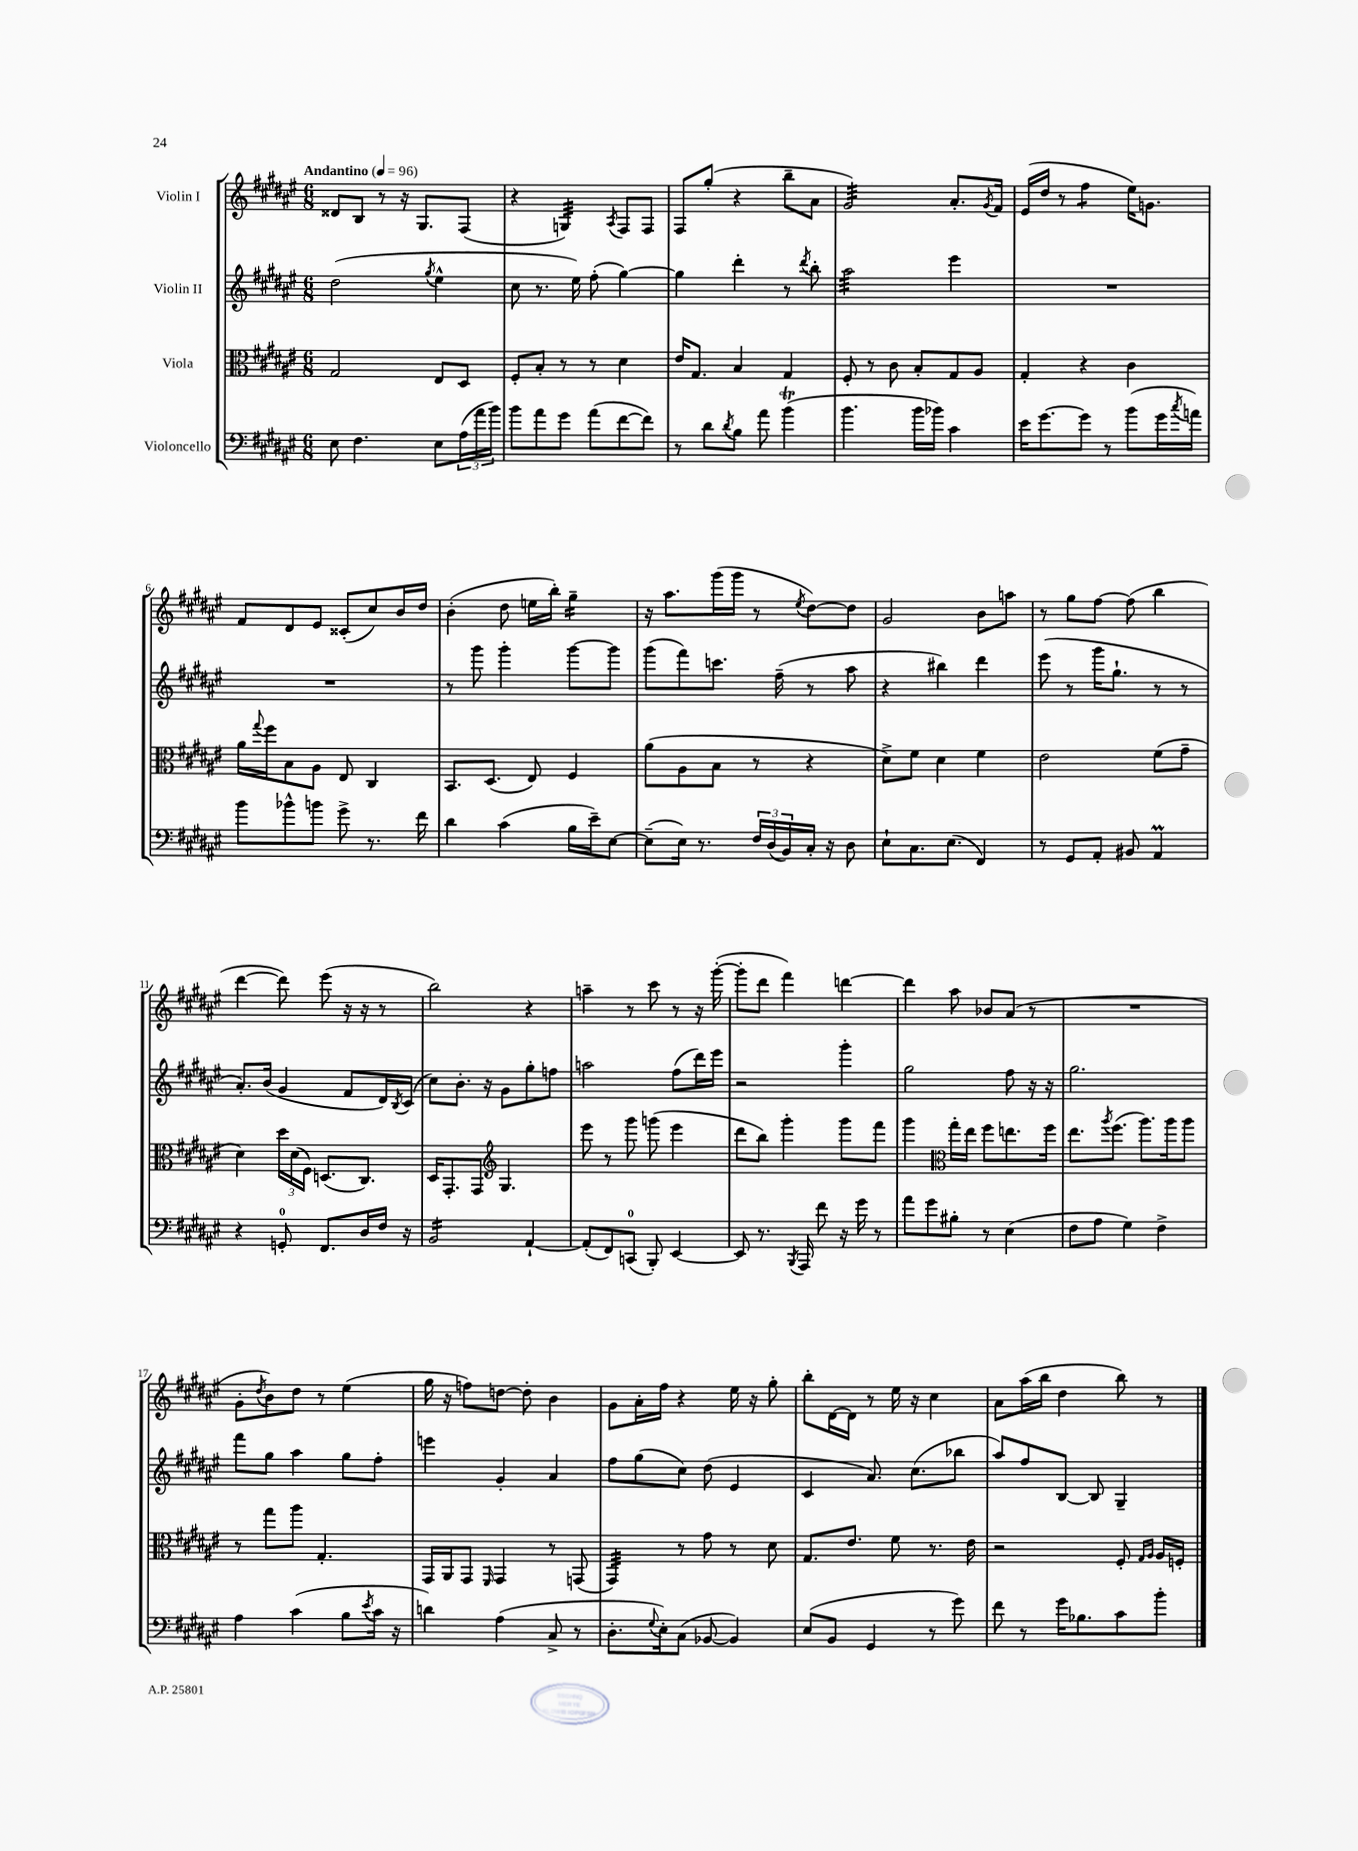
<<
\new StaffGroup <<
\new Staff = "s0" \with { instrumentName = "Violin I" } {
    \clef treble \key fis \major \numericTimeSignature \time 6/8 \tempo "Andantino" 4 = 96
    disis'8 b8 r8 r16 gis8. fis8( |
    r4 g4:32) \acciaccatura { ais8 } fis8 fis8 |
    fis8 gis''8-.( r4 b''8-- ais'8 |
    gis'2:32) ais'8.-. \acciaccatura { gis'8 } fis'16 |
    eis'16( dis''16 r8 fis''4:8 eis''16) g'8. |
    fis'8 dis'8 eis'8 cisis'8-.( cis''8) b'16 dis''16 |
    b'4-.( dis''8 e''16 b''16-.) gis''4:16-- |
    r16 ais''8. gis'''16( gis'''16 r8 \acciaccatura { eis''8 } dis''8~) dis''8 |
    gis'2 b'8 a''8 |
    r8 gis''8 fis''8~ fis''8( b''4 |
    dis'''4~ dis'''8) eis'''8( r16 r16 r8 |
    b''2) r4 |
    a''4-- r8 cis'''8 r8 r16 gis'''16~-.( |
    gis'''8-. dis'''8 fis'''4) d'''4~ |
    d'''4 ais''8 bes'8 ais'8( r8 |
    R2. |
    gis'8-. \acciaccatura { dis''8 } b'8) dis''8 r8 eis''4( |
    gis''16 r16 f''8) d''8~ d''8-. b'4 |
    gis'8 ais'16-. fis''16 r4 eis''16 r16 gis''8-. |
    b''8-. dis'16~ dis'16 r8 eis''16 r16 cis''4 |
    ais'8 ais''16( b''16 dis''4 b''8) r8 \bar "|." |
}
\new Staff = "s1" \with { instrumentName = "Violin II" } {
    \clef treble \key fis \major \numericTimeSignature \time 6/8
    dis''2( \acciaccatura { gis''8 } eis''4-^ |
    cis''8 r8. eis''16) fis''8-.( gis''4~) |
    gis''4 dis'''4-. r8 \acciaccatura { dis'''8 } b''8-. |
    ais''2:32 eis'''4 |
    R2. |
    R2. |
    r8 gis'''8 gis'''4-. gis'''8~ gis'''8 |
    gis'''8( fis'''8) c'''8. fis''16--( r8 ais''8 |
    r4 bis''4) dis'''4 |
    eis'''8( r8 gis'''16 gis''8.-! r8 r8 |
    ais'8.-.) b'16( gis'4 fis'8 dis'16) \acciaccatura { b8 } cis'16( |
    cis''8) b'8.-. r16 gis'8 gis''8-. f''8 |
    a''2 fis''8( dis'''16) eis'''16 |
    r2 gis'''4-. |
    gis''2 fis''8 r16 r16 |
    gis''2. |
    fis'''8 gis''8 ais''4 gis''8 fis''8-. |
    e'''4 gis'4-. ais'4 |
    fis''8 gis''8( cis''8) dis''8( eis'4 |
    cis'4 ais'8.) cis''8.( bes''8 |
    ais''8) fis''8 b8~ b8 gis4-- \bar "|." |
}
\new Staff = "s2" \with { instrumentName = "Viola" } {
    \clef alto \key fis \major \numericTimeSignature \time 6/8
    gis2 eis8 dis8 |
    fis8-. b8-. r8 r8 dis'4 |
    eis'16 gis8. b4 gis4 |
    fis8-. r8 cis'8 b8-. gis8 ais8 |
    gis4-. r4 cis'4 |
    ais'16 \appoggiatura { gis''8 } fis''16 b8 ais8 eis8 cis4 |
    b,8. dis8.( eis8) fis4 |
    ais'8( ais8 b8 r8 r4 |
    dis'8->) fis'8 dis'4 fis'4 |
    eis'2 fis'8( gis'8-- |
    dis'4) \tuplet 3/2 { dis''16 dis'16( fis16) } d8.( cis8.) |
    dis16 gis,8.-. gis,8 \clef treble gis4. |
    eis'''8 r8 gis'''8 g'''8( eis'''4 |
    dis'''8 b''8) gis'''4-. gis'''8 fis'''8 |
    gis'''4 \clef alto gis''16-. eis''16 fis''8 e''8. fis''16 |
    eis''8. \acciaccatura { ais''8 } fis''8.( ais''8.) ais''16 ais''8 |
    r8 gis''8 ais''8 gis4.-. |
    gis,16 ais,16 gis,8 \grace { fis,16 } gis,4 r8 g,8( |
    gis,4:32) r8 gis'8 r8 dis'8 |
    gis8. eis'8. fis'8 r8. eis'16 |
    r2 fis8-. \grace { gis16 ais16 } ais16 f16-. \bar "|." |
}
\new Staff = "s3" \with { instrumentName = "Violoncello" } {
    \clef bass \key fis \major \numericTimeSignature \time 6/8
    eis8 fis4. eis8 \tuplet 3/2 { ais16( ais'16 b'16) } |
    b'8 ais'8 gis'8 ais'8( fis'8~ fis'8) |
    r8 dis'8 \acciaccatura { dis'8 } b8 ais'8 b'4\trill( |
    b'4. b'16 bes'16) cis'4 |
    eis'16 gis'8.~ gis'8 r8 b'8( gis'16 \acciaccatura { cis''8 } a'16) |
    b'8 bes'8-^ b'8 gis'8-> r8. fis'16 |
    dis'4 cis'4( b16 eis'16--) eis8~ |
    eis8--( eis16) r8. \tuplet 3/2 { fis16 dis16( b,16) } cis16-. r16 dis8 |
    eis8-! cis8. eis8.( fis,4) |
    r8 gis,8 ais,8-. bis,8 ais,4\prall |
    r4 g,8-0-. fis,8. dis16 fis16 r16 |
    b,2:16 ais,4~-! |
    ais,8-.( fis,8) c,8-0( b,,8-.) eis,4~ |
    eis,8 r8. \acciaccatura { b,,8 } ais,,16 fis'8 r16 gis'16 r8 |
    ais'8 gis'8 bis8-. r8 eis4( |
    fis8 ais8 gis4) fis4-> |
    ais4 cis'4( b8 \acciaccatura { eis'8 } cis'16 r16 |
    d'4) ais4( cis8-> r8 |
    dis8.-. \appoggiatura { gis8 } eis16-.) cis8( bes,8~ bes,4) |
    eis8( b,8 gis,4 r8 gis'8) |
    fis'8 r8 gis'16 bes8. cis'8 b'8-. \bar "|." |
}
>>
>>
